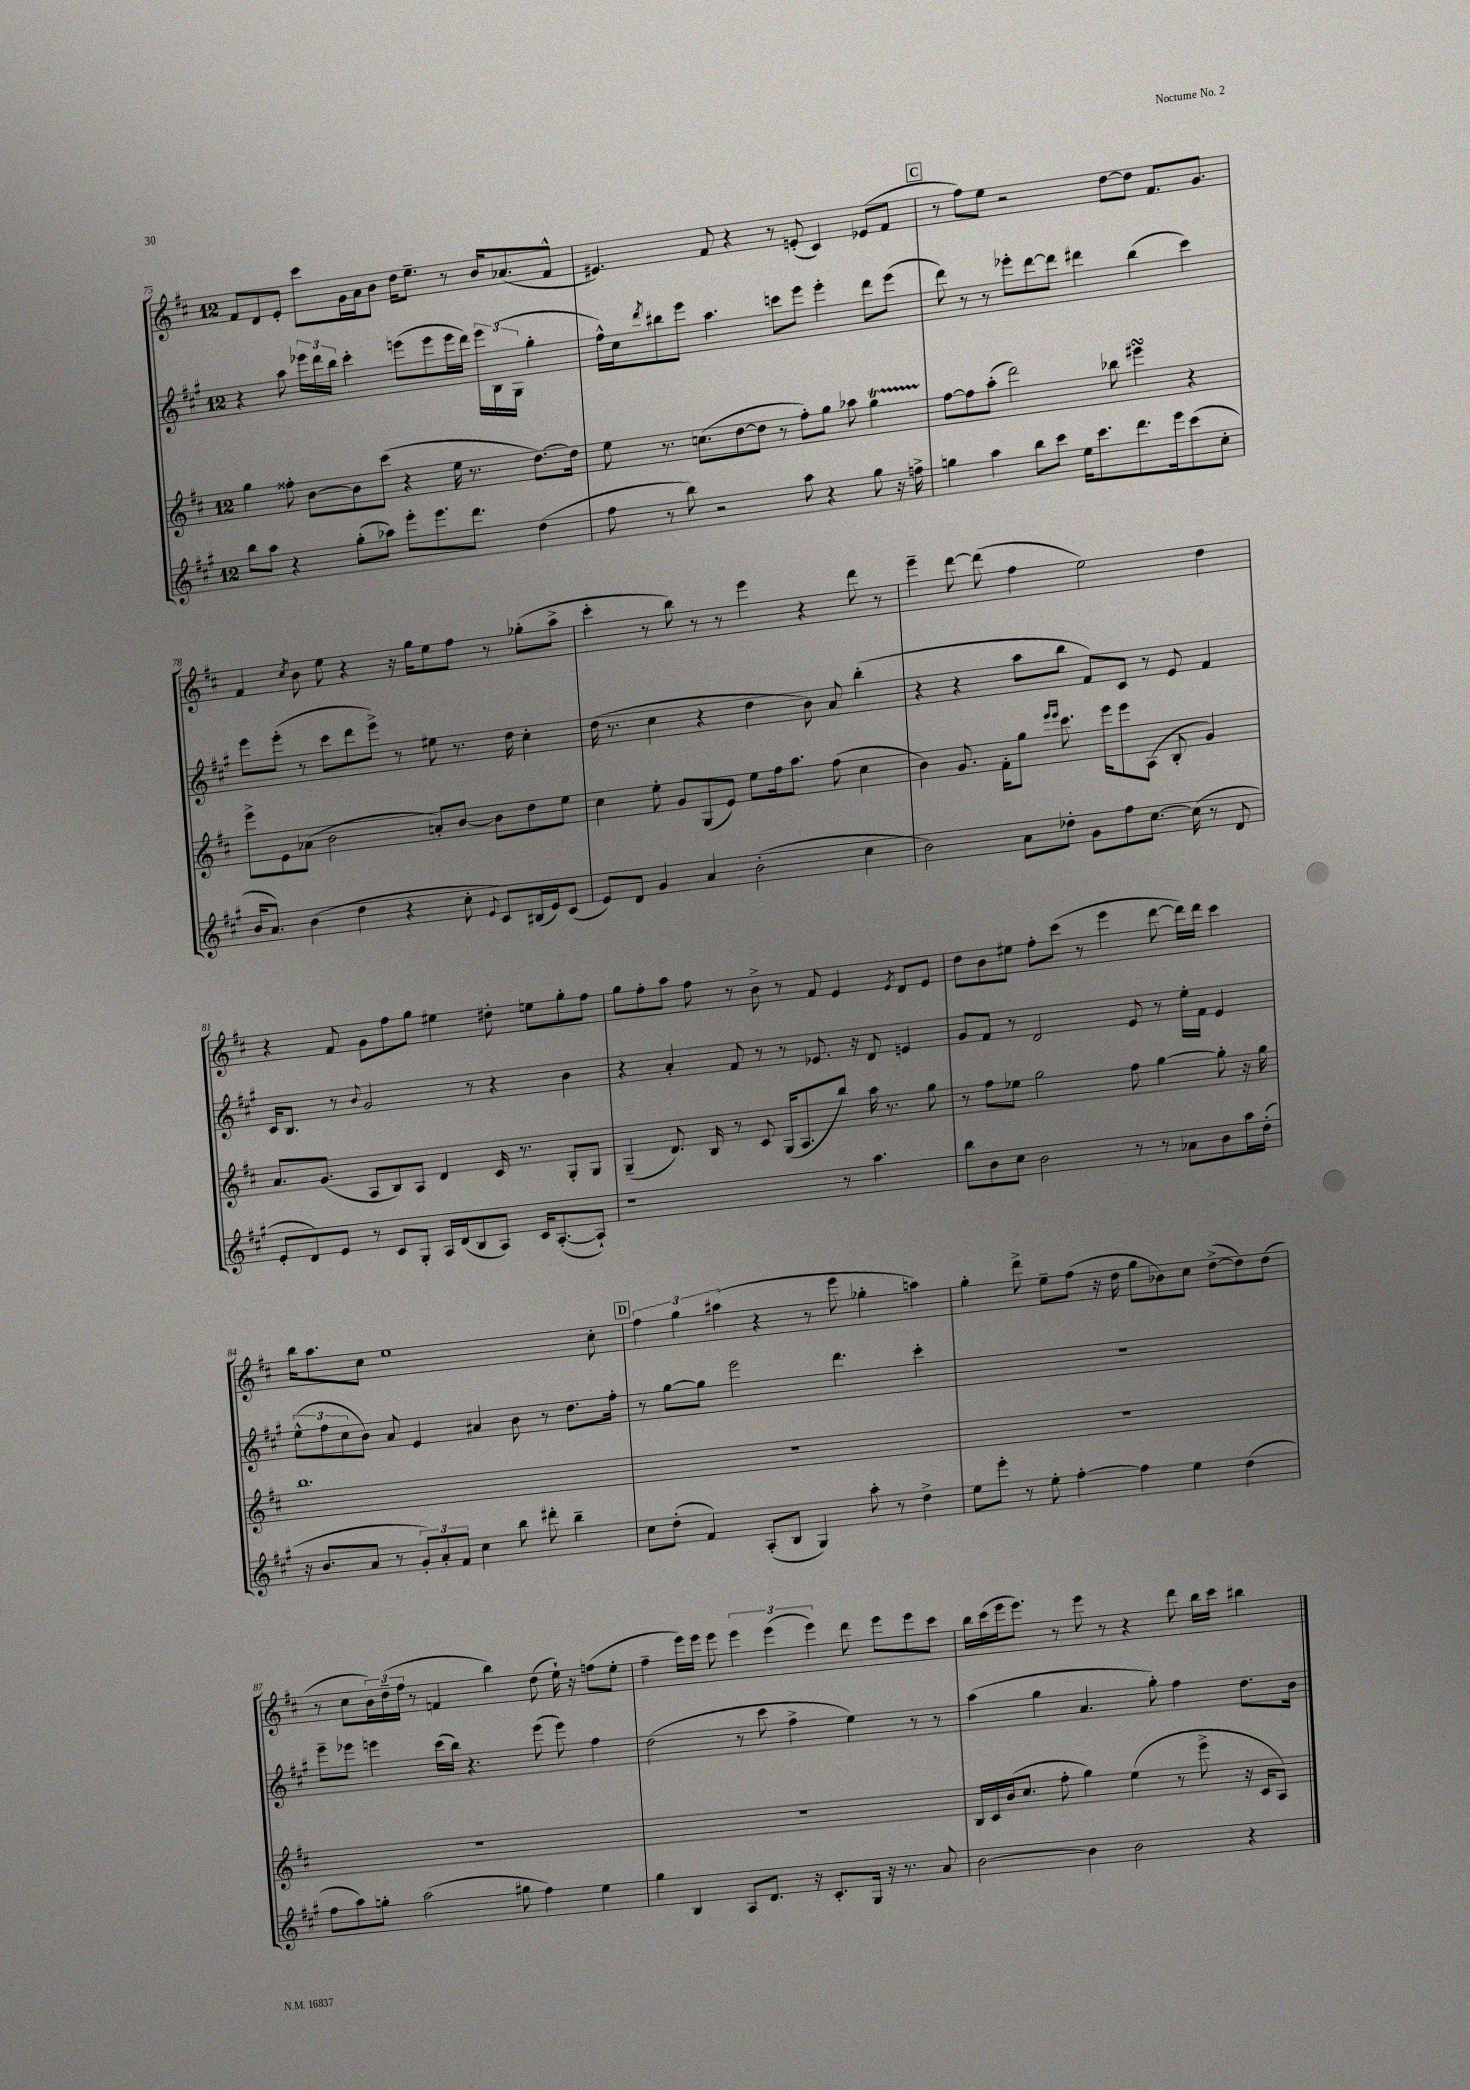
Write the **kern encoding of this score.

**kern	**kern	**kern	**kern
*staff4	*staff3	*staff2	*staff1
*clefG2	*clefG2	*clefG2	*clefG2
*k[f#c#g#]	*k[f#c#]	*k[f#c#g#]	*k[f#c#]
*M12/8	*M12/8	*M12/8	*M12/8
8bb	4gg	4r	8f#
8aa	.	.	8d
4r	8ff##'	8aa	8e'
.	[8b	24eee-	8ccc#
.	.	24ddd	.
.	.	24bb	.
(8gg#'	8b]	4ccc#'	16g
.	.	.	16a
8aa-)	(8ccc#	.	8b
8eee'	4r	(8eee	16dd
.	.	.	8.ee~
8.eee	.	8eee	.
.	16ee	16eee	8r
8.ddd	8.r	16ddd)	.
.	.	24eee	16b
.	.	(24B	.
.	.	.	(8.a-
.	.	24G#	.
(4dd	[8.dd)	4gg#'	.
.	.	.	8f#^^
.	16dd]	.	.
=	=	=	=
8ff#	8ee	16ff#^^)	4.e#)
.	.	16cc#	.
.	.	8qddd	.
8r	8.r	8bb#	.
8bb)	.	8eee	.
.	(8.cc	.	.
2r	.	4.aa	8f#
.	[8dd	.	4r
.	8dd]	.	.
.	8r	8ccc	8r
8aa	8ff#')	8eee	(8e'
4r	8gg	4eee'	4c#)
.	8aa-	.	.
8gg#	4gg	8ddd	(8e-
16r	.	(8eee	8f#
16ff^	.	.	.
=	=	=	=
4gg	[8ff#	8ddd)	8r
.	8ff#]	8r	8ff#)
4aa	(8aa'	8r	8ee
.	2ddd)	8eee-'	2r
8bb	.	[8ddd	.
8ccc#	.	8ddd]	.
16ee	.	4ddd#	.
8.ccc#	.	.	.
.	8bb-	.	[8dd
8.ddd	4eee#	(4bb	8dd]
.	.	.	8.f#
16eee	.	.	.
(8ccc#	4r	4ccc#)	.
.	.	.	8.g
8cc#'	.	.	.
=	=	=	=
16b	8eee^	8eee	4f#
8.a)	.	.	.
.	8e	(8eee'	.
.	.	.	8qcc#
(4b	(8a-	8r	8b
.	2b	8ccc#	8ee
4dd	.	8ddd	4r
.	.	8eee^)	.
4r	.	8r	16r
.	.	.	16gg
.	8a')	8ee#	8ee
8cc#'	[8b	8.r	8ff#
8qqe	.	.	.
8c#)	8b]	.	8r
.	.	16dd	.
(16B#	8dd	4cc#'	(8gg-'
16e)	.	.	.
(8c#	8ee	.	8aa^
=	=	=	=
8e)	4cc#	(16dd	4ccc#'
.	.	8.r	.
8d	.	.	.
4g#	8ee'	4cc#	8r
.	8g	.	8bb)
4a	(8G	4r	8r
.	8e)	.	8r
(2b'	8ee	4dd	4eee
.	16ff#	.	.
.	8.aa	.	.
.	.	8b)	4r
.	(8ff#	8a	.
4cc#	4cc#	(4bb'	8ddd
.	.	.	8r
=	=	=	=
2b)	4b)	4r	4eee~
.	8.g	4r	[8ddd
.	.	.	(8ddd]
.	16f#'	.	.
8a	8gg	8aa	4ff#
.	16qqeee	.	.
.	16qqeee	.	.
8dd-'	8.ccc#	8bb	.
8g#	.	8f#)	2ee)
.	16eee	.	.
8ff#	8eee	8c#	.
[8.cc#	(8A	8r	.
.	8B'	8e	.
(16cc#]	.	.	.
8r	4g)	4f#	4dd
8d	.	.	.
=	=	=	=
8e'	8.a	16c#	4r
.	.	8.B	.
8d)	.	.	.
.	(8.g	.	.
8e	.	8r	8f#
.	.	8qqb	.
8r	8A	2g#	8g
8c#	8B)	.	8ff#
8G#'	8A	.	8gg
16A	4d	.	4ee#
(16d	.	.	.
8B	.	8r	.
8A)	16c#	4r	8dd#'
.	8.r	.	.
16c#	.	.	8ee
([8.A'	.	.	.
.	8G'	4b	8gg'
8A`])	8G	.	8ff#
=	=	=	=
1r	(4G~	4r	8gg
.	.	.	8ff#'
.	8.d)	4a'	8aa
.	.	.	8ff#
.	16B	.	.
.	8r	8f#	8r
.	8c#	8r	8b^
.	(16G	8r	8r
.	8.A	.	.
.	.	8.e-	8f#
8r	8bb)	.	4e
.	.	16r	.
4.aa	16aa	8d	.
.	8.r	.	.
.	.	.	8qe
.	.	4e	8d
.	8gg	.	8e
=	=	=	=
8bb	8r	8g#	8dd
8b	8ff#	8f#	8b
8cc#	8ee-	8r	8ee#
2b	2gg	2d	8ff#'
.	.	.	(8ccc#
.	.	.	8r
.	.	.	4eee
8r	8ff#	8e	.
8r	[4gg	8r	[8ddd
8a-	.	16ee'	16ddd])
.	.	16f#	16ddd
8b	8gg']	4e	4ccc#
16aa	16r	.	.
(16dd'	16gg	.	.
=	=	=	=
16r	1.bb	(12ee^^	16bb
8.b	.	.	8.aa
.	.	12ff#	.
.	.	12cc#	.
8a	.	8b)	8cc#
8r	.	8a	1ee
12g#')	.	4e	.
12a'	.	.	.
12f#	.	.	.
4cc#	.	4a#	.
8bb	.	8b	.
8ddd#'	.	8r	.
4bb~	.	8.dd	.
.	.	.	8cc#'
.	.	16ff#'	.
=	=	=	=
8cc#	1.r	8r	6ff#
(8dd'	.	[8gg#	.
.	.	.	6gg
4f#)	.	8gg#]	.
.	.	.	(6aa#
.	.	2eee	.
(8A'	.	.	4r
8B	.	.	.
4G#)	.	.	8r
.	.	4.ddd	8eee
8aa'	.	.	4gg-'
8r	.	.	.
4dd^	.	4ccc#'	4aa)
=	=	=	=
8ee	1.r	1.r	4gg'
8eee'	.	.	.
8r	.	.	8ddd^
8ee'	.	.	8ee~
[4ff#'	.	.	(8ff#
.	.	.	16r
.	.	.	16dd
4ff#]	.	.	8gg
.	.	.	8b-)
4ee	.	.	8cc#
.	.	.	([8dd^
(4dd	.	.	8dd])
.	.	.	(8dd
=	=	=	=
8ff#	1.r	8eee~	8r
8aa)	.	8eee-	8cc#
8gg'	.	4eee	24b)
.	.	.	(24dd~
.	.	.	24ff#
(2aa	.	.	8r
.	.	(16ccc#	4f
.	.	16bb)	.
.	.	4.r	.
.	.	.	4bb)
8gg#	.	.	.
4ff#)	.	(8eee	(8dd
.	.	8eee)	16ee`)
.	.	.	16r
4ee	.	4ff#	(8ff
.	.	.	8ee'
=	=	=	=
4gg#	1.r	(2dd	4ff#~
4B	.	.	16eee)
.	.	.	16eee
.	.	.	8eee
8A	.	8r	6eee
8.d	.	8ccc#	.
.	.	.	(6eee
.	.	4ff#^	.
16r	.	.	.
.	.	.	6eee)
8.c#'	.	.	.
.	.	4ee)	8ddd
16G#	.	.	.
16r	.	.	8eee
8.r	.	.	.
.	.	8r	8eee
8a	.	8r	8ccc#
=	=	=	=
[2b	16B	(4aa	16bb
.	16c#	.	(16ccc#
.	(16b	.	16eee
.	8.cc#	.	8.eee)
.	.	4gg#	.
.	8ff#'	.	8r
4b]	4gg)	4.a	8eee
.	.	.	8r
2b	(4ee	.	4r
.	.	8gg#')	.
.	8r	4ff#	8ddd
.	8eee^	.	16bb
.	.	.	16ccc#
4r	16r	8.dd	4bb#
.	16c#	.	.
.	8A)	.	.
.	.	16b	.
==	==	==	==
*-	*-	*-	*-
